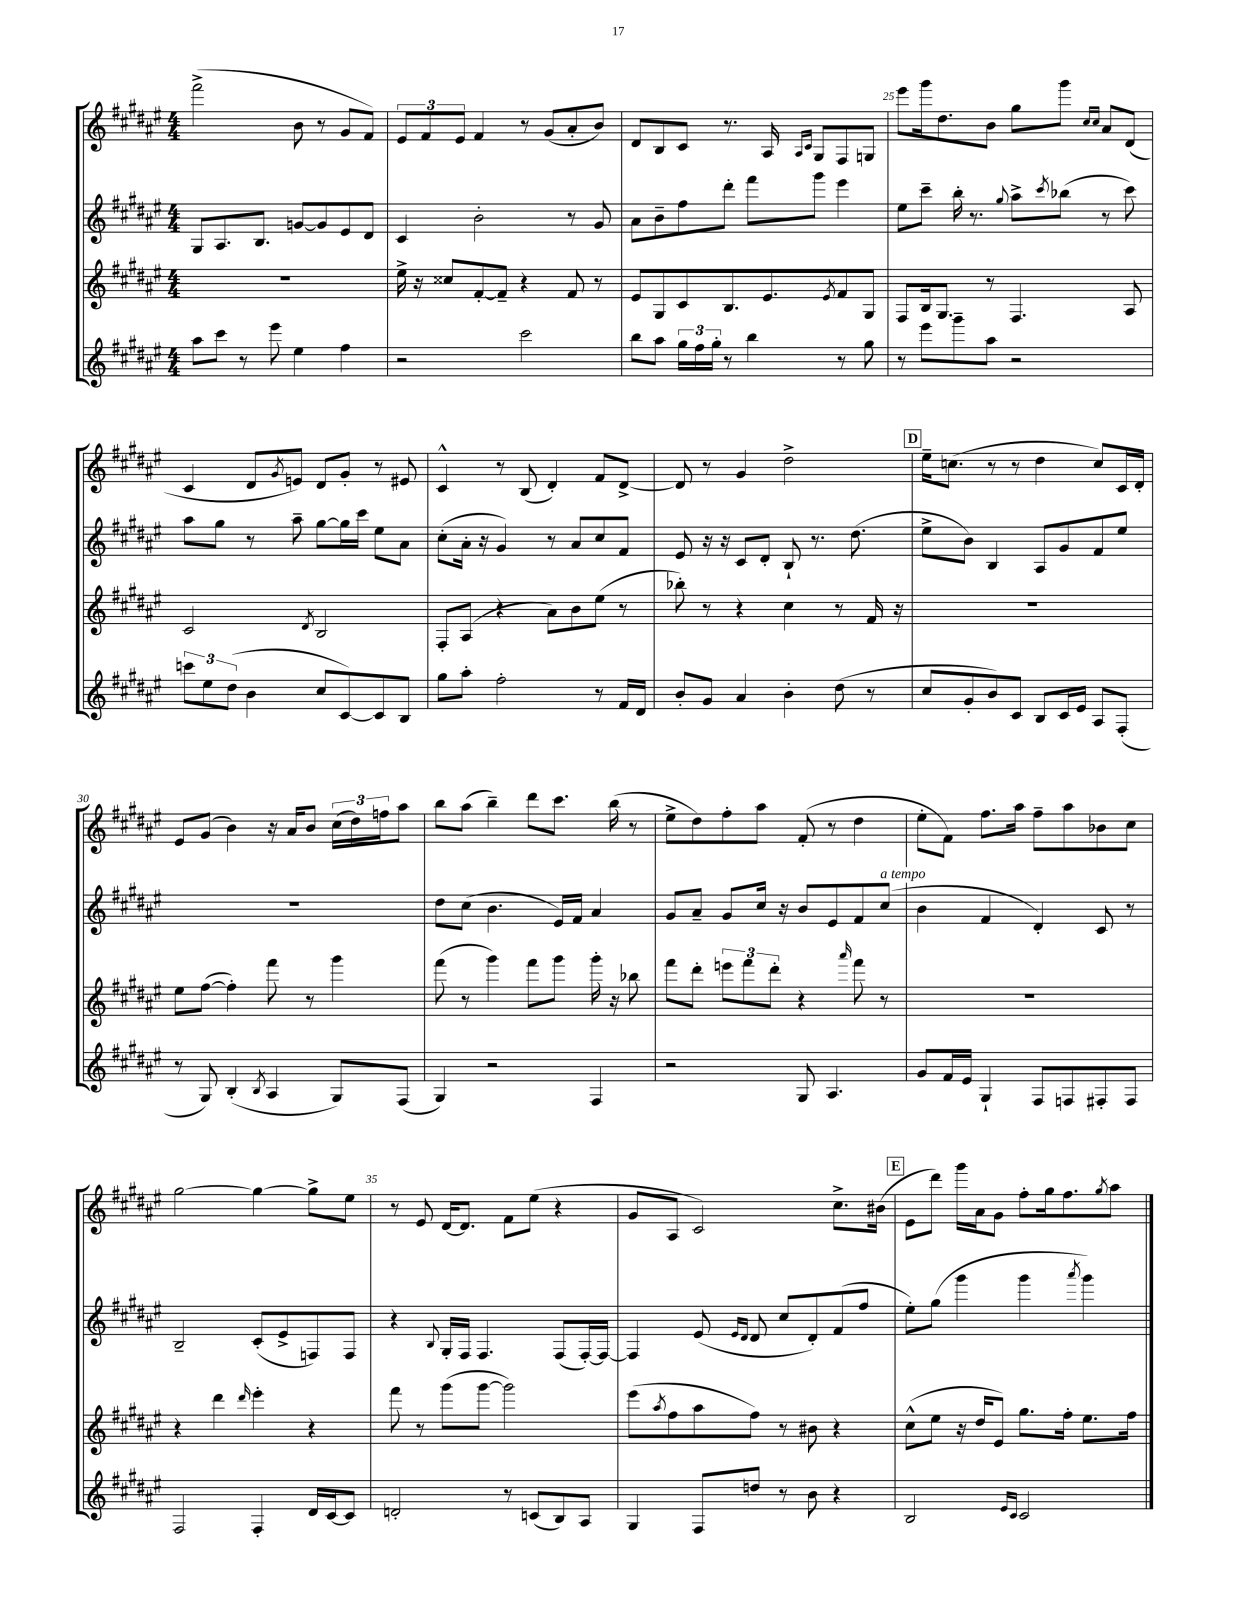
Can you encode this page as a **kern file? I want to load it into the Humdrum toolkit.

**kern	**kern	**kern	**kern
*part4	*part3	*part2	*part1
*staff4	*staff3	*staff2	*staff1
*clefG2	*clefG2	*clefG2	*clefG2
*k[f#c#g#d#a#e#]	*k[f#c#g#d#a#e#]	*k[f#c#g#d#a#e#]	*k[f#c#g#d#a#e#]
*M4/4	*M4/4	*M4/4	*M4/4
=22	=22	=22	=22
8aa#\L	1r	8G#/L	(2fff#^\
8ccc#\J	.	8.A#/	.
8r	.	.	.
.	.	8.B/J	.
8eee#\	.	.	.
4ee#\	.	[8gn/L	8b\
.	.	8g/]	8r
4ff#\	.	8e#/	8g#/L
.	.	8d#/J	8f#/J)
=23	=23	=23	=23
2r	16ee#^\	4c#/	12e#/L
.	16r	.	.
.	.	.	12f#/
.	8cc##X/L	.	.
.	.	.	12e#/J
.	[8f#'/	2b'\	4f#/
.	8f#~/J]	.	.
2ccc#\	4r	.	8r
.	.	.	(8g#/L
.	8f#/	8r	8a#'/
.	8r	8g#/	8b/J)
=24	=24	=24	=24
8bb\L	8e#/L	8a#\L	8d#/L
8aa#\J	8G#/	8b~\	8B/
24gg#\LL	8c#/	8ff#\	8c#/J
24ff#\	.	.	.
24gg#'\JJ	.	.	.
8r	8.B/	8ddd#'\J	8.r
4bb\	.	8fff#\L	.
.	8.e#/	.	16A#/
.	.	.	16qqA#/LL
.	.	.	16qqc#/JJ
.	.	8ggg#\J	8G#/L
.	8qe#/	.	.
8r	8f#/	4eee#\	8F#/
8gg#\	8G#/J	.	8Gn/J
=25	=25	=25	=25
8r	8F#/L	8ee#\L	8eee#\L
8eee#\L	16B/k	8ccc#~\J	16ggg#\k
.	8.G#/J	.	8.dd#\
8ggg#~\	.	16bb'\	.
.	.	8.r	.
8aa#\J	8r	.	8b\J
.	.	8qqgg#/	.
2r	4.F#/	8aa#^\L	8gg#\L
.	.	8qccc#/	.
.	.	(8bb-X\J	8ggg#\J
.	.	.	16qqcc#/LL
.	.	.	16qqcc#/JJ
.	.	8r	8a#/L
.	8A#/	8ccc#\)	(8d#/J
!!LO:LB:g=z
=26	=26	=26	=26
12cccn\L	2c#/	8aa#\L	4c#/
12ee#\	.	.	.
.	.	8gg#\J	.
(12dd#\J	.	.	.
4b\	.	8r	8d#/L
.	.	.	8qg#/
.	.	8aa#~\	8en/J)
.	8qd#/	.	.
8cc#/L	2B/	[8gg#\L	8d#/L
[8c#/)	.	16gg#\L]	8g#'/J
.	.	16ccc#\JJ	.
8c#/]	.	8ee#\L	8r
8B/J	.	8a#\J	8e#X/
=27	=27	=27	=27
8gg#\L	8F#'/L	(8cc#'\L	4c#^^/
8aa#'\J	(8A#/J	16a#'\Jk	.
.	.	16r	.
2ff#'\	4r	4g#/)	8r
.	.	.	(8B/
.	8a#\L)	8r	4d#'/)
.	8b\	8a#/L	.
8r	(8ee#\J	8cc#/	8f#/L
16f#/LL	8r	8f#/J	[8d#^/J
16d#/JJ	.	.	.
=28	=28	=28	=28
8b'/L	8bb-X'\)	8e#/	8d#/]
8g#/J	8r	16r	8r
.	.	16r	.
4a#/	4r	8c#/L	4g#/
.	.	8d#'/J	.
4b'\	4cc#\	8B`/	2dd#^\
.	.	8.r	.
(8dd#\	8r	.	.
.	.	(8.dd#\	.
8r	16f#/	.	.
.	16r	.	.
!!LO:REH:place=s1:t=D
=29	=29	=29	=29
8cc#/L	1r	8ee#^\L	16ee#~\KL
.	.	.	(8.ccn\J
8g#'/	.	8b\J)	.
8b/)	.	4B/	8r
8c#/J	.	.	8r
8B/L	.	8A#/L	4dd#\
16c#/L	.	8g#/	.
16e#/JJ	.	.	.
8A#/L	.	8f#/	8cc/L)
(8F#'/J	.	8ee#/J	16c#/L
.	.	.	16d#'/JJ
!!LO:LB:g=z
=30	=30	=30	=30
8r	8ee#\L	1r	8e#/L
8G#/)	([8ff#\J	.	(8g#/J
(4B'/	4ff#'\])	.	4b\)
8qB/	.	.	.
4A#/	8fff#\	.	16r
.	.	.	16a#/KL
.	8r	.	8b/J
8G#/L)	4ggg#\	.	(24cc#\LL
.	.	.	24dd#\)
.	.	.	24ffn\J
(8F#/J	.	.	8aa#\J
=31	=31	=31	=31
4G#/)	(8fff#\	8dd#\L	8bb\L
.	8r	(8cc#\J	(8aa#\J
2r	4ggg#\)	4.b\	4bb~\)
.	8fff#\L	.	8ddd#\L
.	8ggg#\J	16e#/LL)	8.ccc#\J
.	.	16f#/JJ	.
4F#/	16ggg#'\	4a#/	.
.	16r	.	(16bb\
.	8bb-X\	.	8r
=32	=32	=32	=32
2r	8fff#\L	8g#/L	8ee#^\L
.	8ddd#'\J	8a#~/J	8dd#\)
.	12eeen\L	8g#/L	8ff#'\
.	12fff#\	.	.
.	.	16cc#/Jk	8aa#\J
.	12ddd#'\J	.	.
.	.	16r	.
8G#/	4r	8b/L	(8f#'/
4.A#/	.	8e#/	8r
.	16qqaaa#/	.	.
.	8fff#\	8f#/	4dd#\
!	!	!LO:TX:a:i:t=a tempo	!
.	8r	(8cc#/J	.
=33	=33	=33	=33
8g#/L	1r	4b\	8ee#'\L
16f#/L	.	.	8f#\J)
16e#/JJ	.	.	.
4G#`/	.	4f#/	8.ff#\L
.	.	.	16aa#\Jk
8F#/L	.	4d#'/)	8ff#~\L
8Fn/	.	.	8aa#\
8F#X'/	.	8c#/	8b-X\
8F#/J	.	8r	8cc#\J
!!LO:LB:g=z
=34	=34	=34	=34
2F#/	4r	2B~/	[2gg#\
.	4ddd#\	.	.
.	16qqddd#/	.	.
4F#'/	4eee#'\	(8c#'/L	4gg#\_
.	.	8e#^/	.
16d#/LL	4r	8Fn/)	8gg#^\L]
[16c#/J	.	.	.
8c#/J]	.	8F/J	8ee#\J
=35	=35	=35	=35
2dn'/	8fff#\	4r	8r
.	8r	.	8e#/
.	.	8qqB/	.
.	(8ggg#\L	16G#'/LL	[16d#/KL
.	.	16F#/JJ	8.d#/J]
.	[8ggg#\J	4.F#/	.
8r	2ggg#\])	.	8f#\L
(8cn/L	.	.	(8ee#\J
8B/)	.	(8F#/L	4r
8A#/J	.	[16F#'/L)	.
.	.	16F#/JJ_	.
=36	=36	=36	=36
4G#/	(8eee#\L	4F#/]	8g#/L
.	8qaa#/	.	.
.	8ff#\	.	8A#/J
8F#/L	8aa#\	(8e#/	2c#/)
.	.	16qqe#/LL	.
.	.	16qqd#/JJ	.
8ddn/J	8ff#\J)	8d#/	.
8r	8r	8cc#/L	.
8b\	8b#X\	8d#'/)	.
4r	4r	(8f#/	8.cc#^\L
.	.	8ff#/J	.
.	.	.	(16b#X\Jk
!!LO:REH:place=s1:t=E
=37	=37	=37	=37
2B/	(8cc#^^\L	8ee#'\L)	8e#\L
.	8ee#\J	(8gg#\J	8ddd#\J)
.	16r	4ggg#\	16ggg#\LL
.	16dd#/KL	.	16a#\J
.	8e#/J)	.	8g#\J
16qqe#/LL	.	.	.
16qqc#/JJ	.	.	.
2c#/	8.gg#\L	4ggg#\	8ff#'\L
.	.	.	16gg#\k
.	16ff#'\Jk	.	8.ff#\
.	.	8qaaa#/	.
.	8.ee#\L	4ggg#\)	.
.	.	.	8qgg#/
.	.	.	8aa#\J
.	16ff#\Jk	.	.
==	==	==	==
*-	*-	*-	*-
